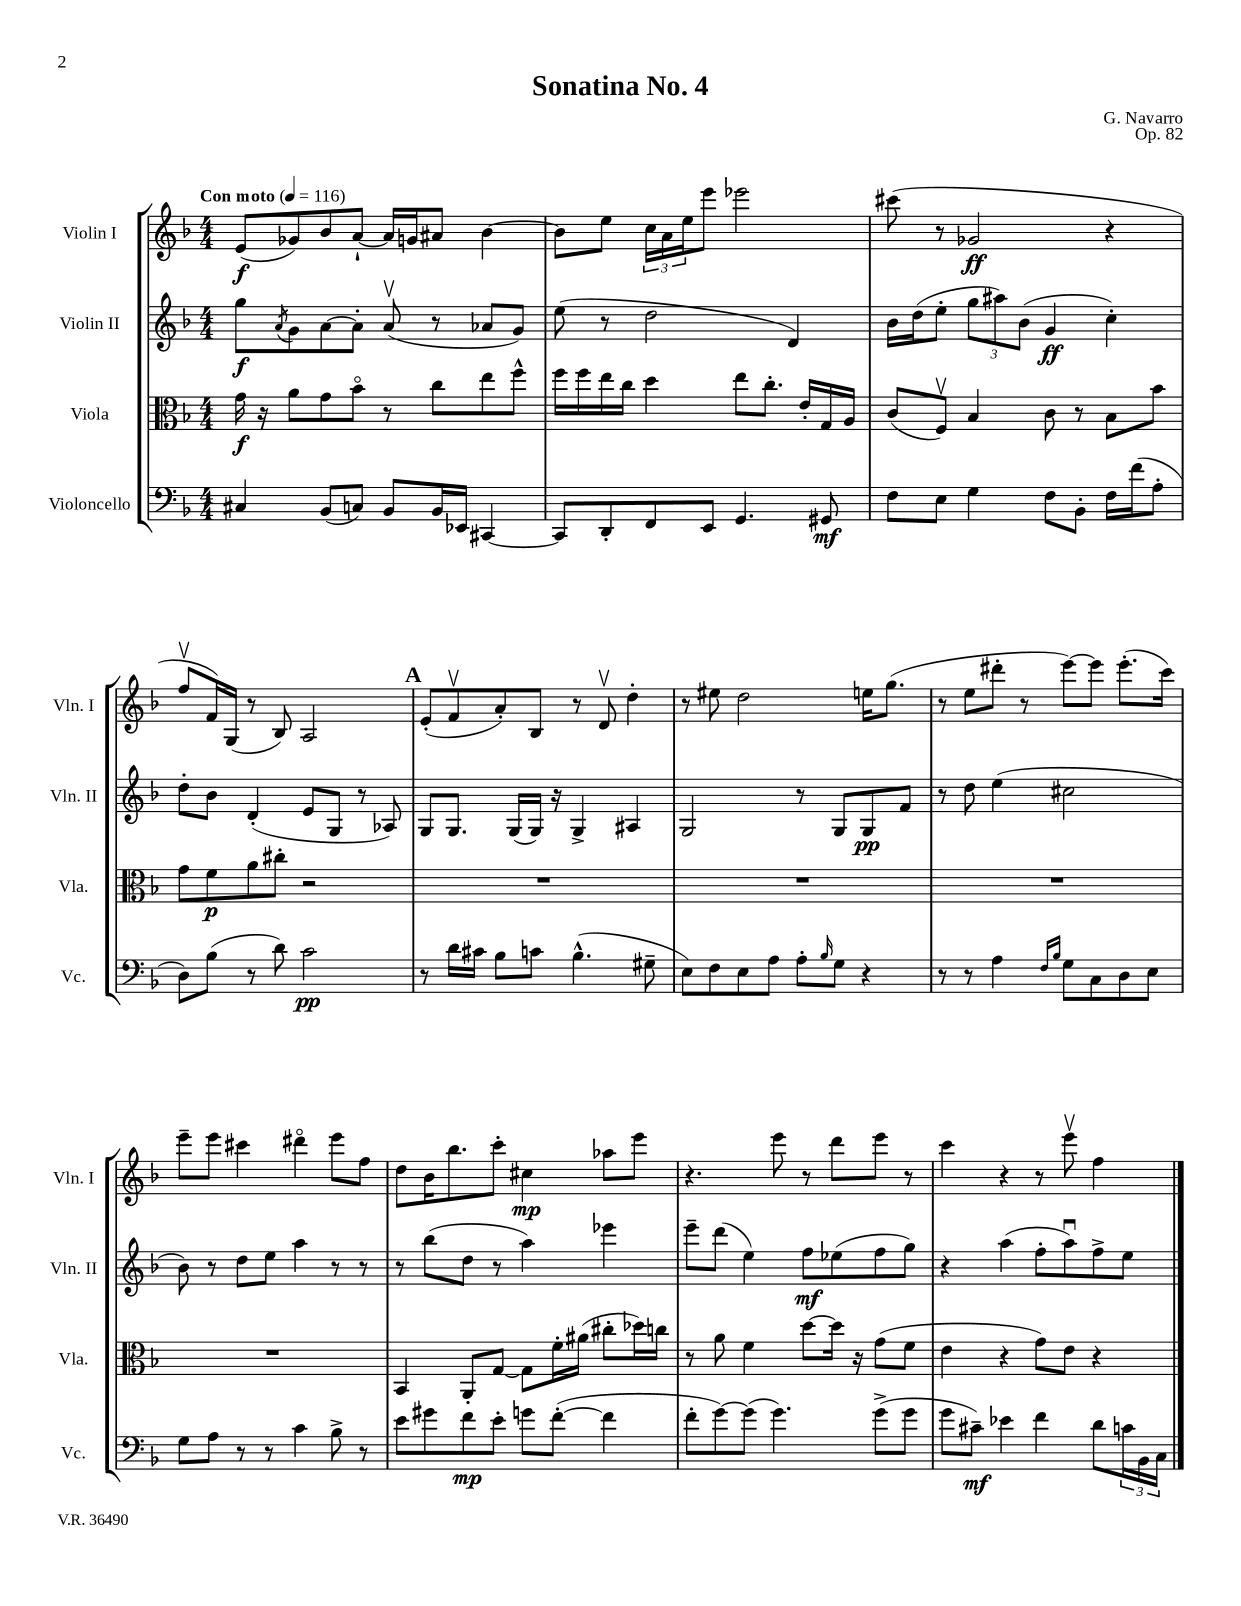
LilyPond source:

\header { title = "Sonatina No. 4" composer = "G. Navarro" opus = "Op. 82" }
<<
\new StaffGroup <<
\new Staff = "s0" \with { instrumentName = "Violin I" shortInstrumentName = "Vln. I" } {
    \clef treble \key f \major \numericTimeSignature \time 4/4 \tempo "Con moto" 4 = 116
    e'8\f( ges'8) bes'8 a'8~-! a'16 g'16 ais'8 bes'4~ |
    bes'8 e''8 \tuplet 3/2 { c''16 a'16 e''16 } e'''8 ees'''2 |
    cis'''8( r8 ges'2\ff r4 |
    f''8\upbow f'16) g16( r8 bes8) a2 |
    \mark \markup { \bold "A" } e'8-.( f'8\upbow a'8-.) bes8 r8 d'8\upbow d''4-. |
    r8 eis''8 d''2 e''16 g''8.( |
    r8 e''8 dis'''8-. r8 e'''8~) e'''8 e'''8.-.( c'''16) |
    e'''8-- e'''8 cis'''4 dis'''4\flageolet e'''8 f''8 |
    d''8 bes'16 bes''8. c'''8-. cis''4\mp aes''8 e'''8 |
    r4. e'''8 r8 d'''8 e'''8 r8 |
    c'''4 r4 r8 e'''8\upbow f''4 \bar "|." |
}
\new Staff = "s1" \with { instrumentName = "Violin II" shortInstrumentName = "Vln. II" } {
    \clef treble \key f \major \numericTimeSignature \time 4/4
    g''8\f \acciaccatura { a'8 } g'8 a'8~ a'8-. a'8\upbow( r8 aes'8 g'8) |
    e''8( r8 d''2 d'4) |
    bes'16 d''16( e''8-. \tuplet 3/2 { g''8 ais''8) bes'8( } g'4\ff c''4-.) |
    d''8-. bes'8 d'4-.( e'8 g8 r8 aes8) |
    \mark \markup { \bold "A" } g8 g8. g16( g16) r16 g4-> ais4 |
    g2 r8 g8 g8\pp f'8 |
    r8 d''8 e''4( cis''2 |
    bes'8) r8 d''8 e''8 a''4 r8 r8 |
    r8 bes''8( d''8 r8 a''4) ees'''4 |
    e'''8-- d'''8( e''4) f''8\mf ees''8( f''8 g''8) |
    r4 a''4( f''8-. a''8\downbow) f''8-> e''8 \bar "|." |
}
\new Staff = "s2" \with { instrumentName = "Viola" shortInstrumentName = "Vla." } {
    \clef alto \key f \major \numericTimeSignature \time 4/4
    g'16\f r16 a'8 g'8 bes'8\flageolet r8 c''8 e''8 f''8-^ |
    f''16 f''16 e''16 c''16 d''4 e''8 c''8.-. e'16-. g16 a16 |
    c'8( f8\upbow) bes4 c'8 r8 bes8 bes'8 |
    g'8 f'8\p a'8 cis''8-. r2 |
    \mark \markup { \bold "A" } R1 |
    R1 |
    R1 |
    R1 |
    bes,4 a,8-. g8~ g8 f'16-. ais'16( cis''8-. des''16) c''16 |
    r8 a'8 f'4 d''8~ d''16 r16 g'8( f'8 |
    e'4 r4 g'8) e'8 r4 \bar "|." |
}
\new Staff = "s3" \with { instrumentName = "Violoncello" shortInstrumentName = "Vc." } {
    \clef bass \key f \major \numericTimeSignature \time 4/4
    cis4 bes,8( c8) bes,8 bes,16 ees,16 cis,4~ |
    cis,8 d,8-. f,8 e,8 g,4. gis,8\mf |
    f8 e8 g4 f8 bes,8-. f16 f'16( a8-. |
    d8) bes8( r8 d'8) c'2\pp |
    \mark \markup { \bold "A" } r8 d'16 cis'16 bes8 c'8 bes4.-^( gis8-- |
    e8) f8 e8 a8 a8-. \grace { bes16 } g8 r4 |
    r8 r8 a4 \grace { f16 bes16 } g8 c8 d8 e8 |
    g8 a8 r8 r8 c'4 bes8-> r8 |
    e'8 gis'8 f'8\mp e'8-. g'8 f'8~-.( f'4 |
    f'8-. g'8~) g'8( g'4.) g'8->( g'8 |
    g'8 cis'8--\mf) ees'4 f'4 d'8 \tuplet 3/2 { c'16 bes,16 c16 } \bar "|." |
}
>>
>>
\layout { \context { \Score \remove "Bar_number_engraver" } }
